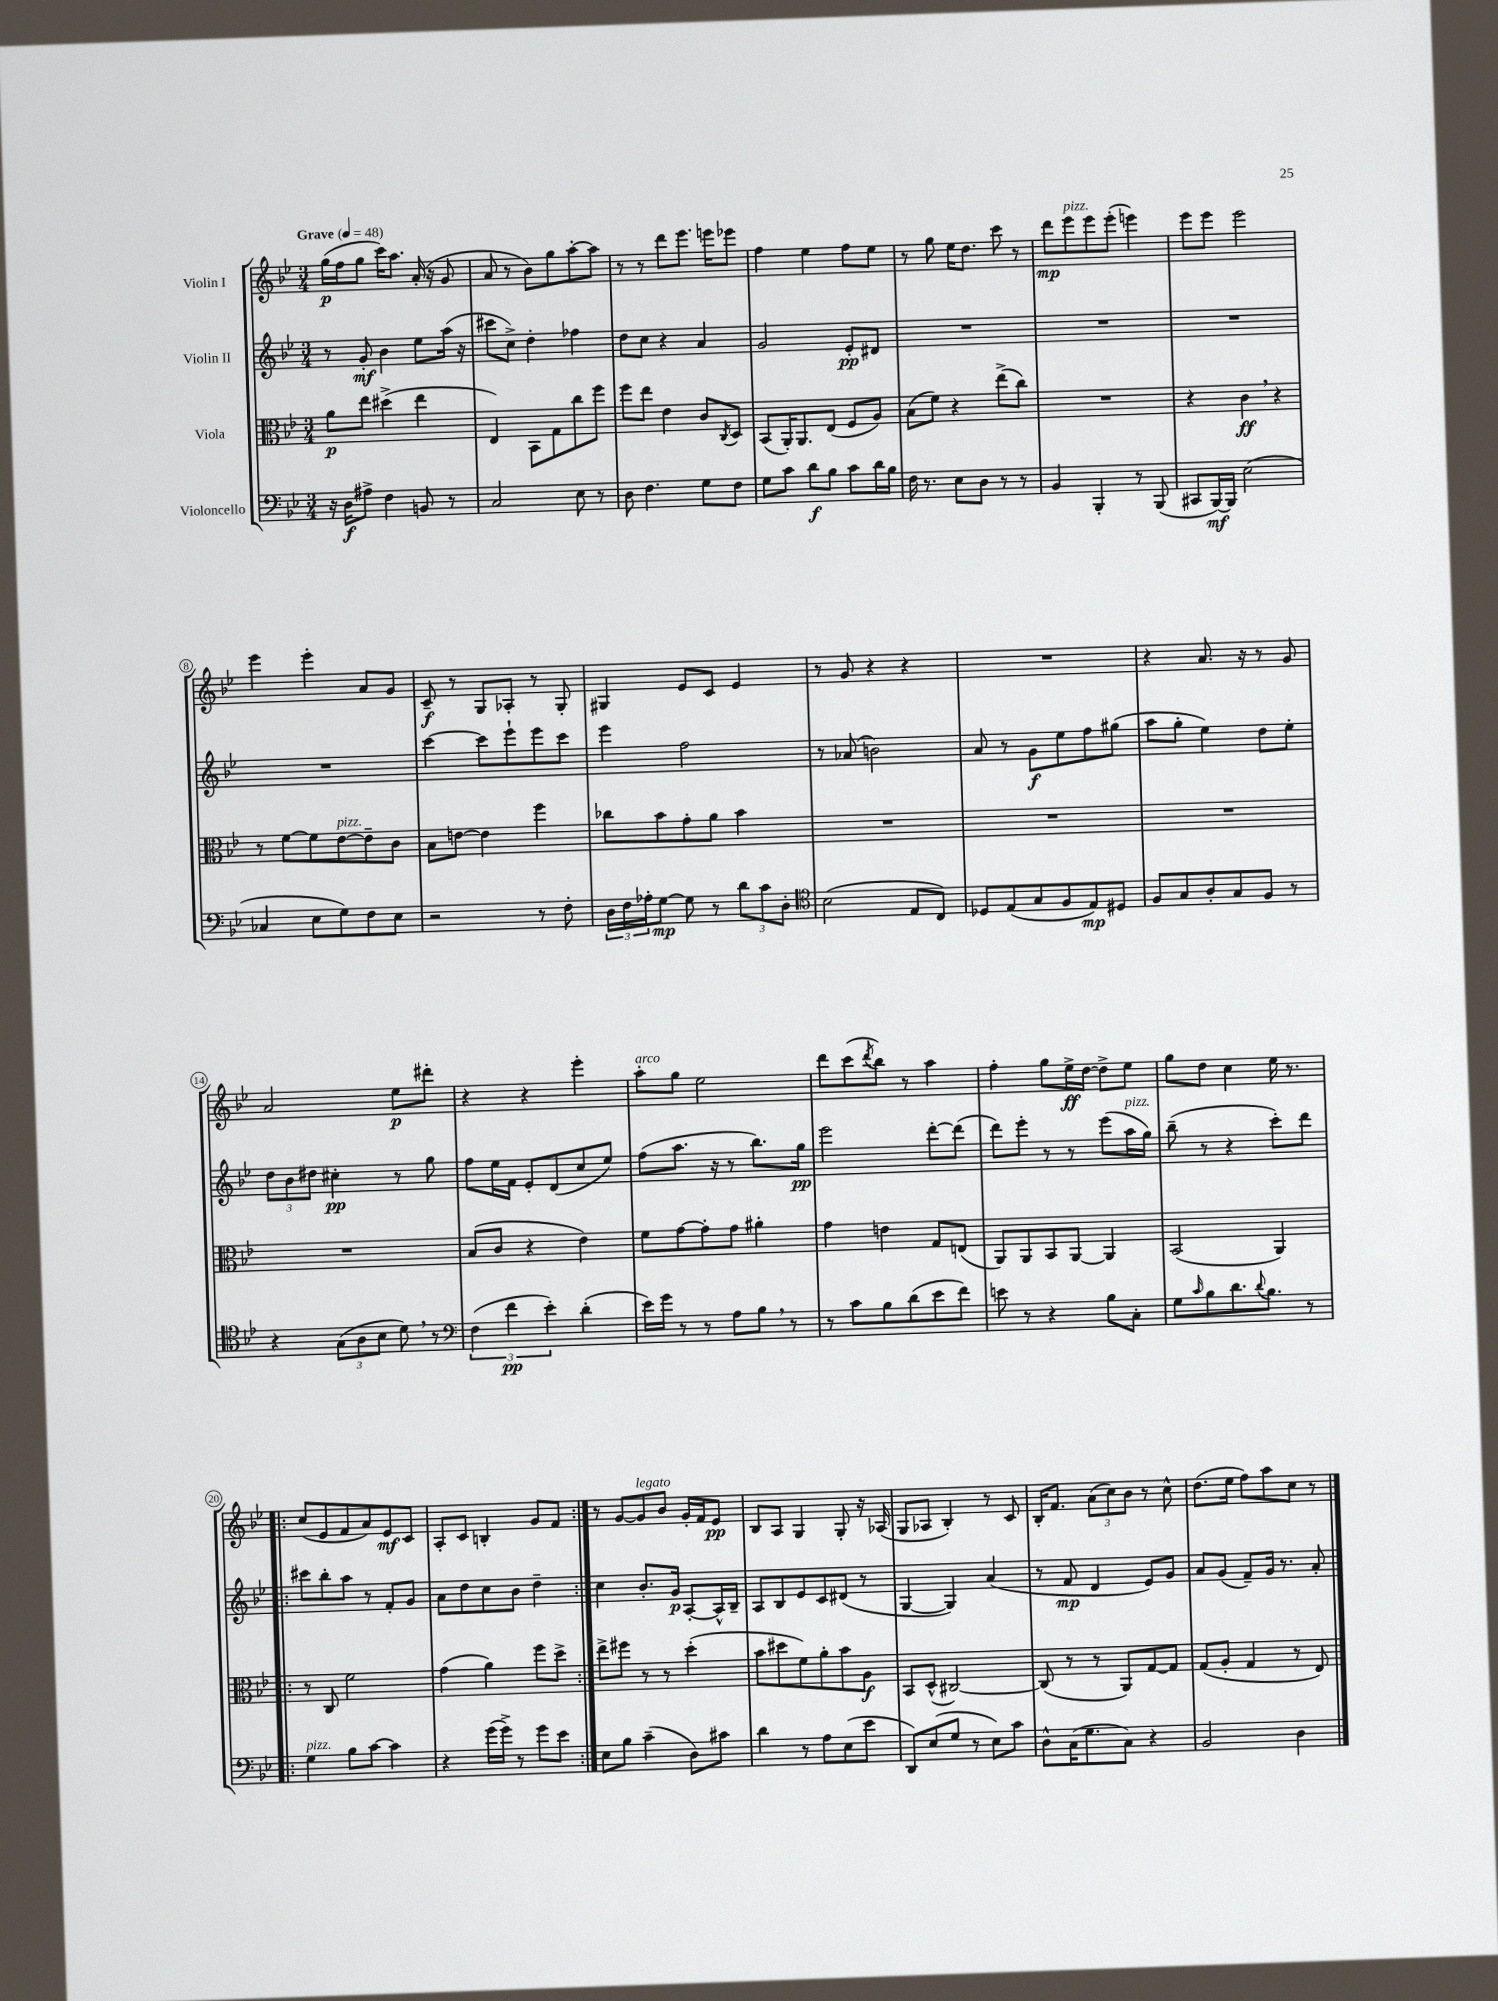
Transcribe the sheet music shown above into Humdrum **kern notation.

**kern	**kern	**kern	**kern
*staff4	*staff3	*staff2	*staff1
*clefF4	*clefC3	*clefG2	*clefG2
*k[b-e-]	*k[b-e-]	*k[b-e-]	*k[b-e-]
*M3/4	*M3/4	*M3/4	*M3/4
*MM48	*MM48	*MM48	*MM48
16r	8a\L	8r	(16gg\LL
16D\LK	.	.	16ff\J
8A#^\J	8ee-\J	8g'/	8gg\J
4F\	(4dd#^\	4b-\	16ccc\LK)
.	.	.	8.aa\J
8BB/	4ee-\	8ee-\L	(16a'/
.	.	.	16r
8r	.	(16aa\Jk	8g/
.	.	16r	.
=	=	=	=
2C/	4E-/)	8ccc#\L	8a/
.	.	8cc^\J)	8r
.	8BB-\L	4dd'\	8b-\L)
.	8G\	.	8gg\
8E-\	8cc\	4ff-\	[8aa'\
8r	8ff\J	.	8aa\]J
=	=	=	=
8D\	8ff\L	8dd\L	8r
4.F\	8ee-\J	8cc\J	8r
.	4e-\	4r	8ddd\L
.	.	.	8.eee-\J
8G\L	8c/L	4a/	.
.	.	.	16eee\LK
.	8qC/	.	.
8F\J	8D/J	.	8eee-\J
=	=	=	=
8G\L	(8BB-/L	2g/	4ff\
8c\J	16AA'/K)	.	.
.	8.AA/	.	.
8d\L	.	.	4ee-\
8B-\J	(8E-/J	.	.
8c\L	8F/L	8e-'/L	8ff\L
16d\L	8A/J)	8d#/J	8ee-\J
16B-\JJ	.	.	.
=	=	=	=
16F\	(8B-\L	2.r	8r
8.r	.	.	.
.	8f\J)	.	8gg\
8E-\L	4r	.	16ee-\LK
.	.	.	8.dd\J
8D\J	.	.	.
8r	(8ee-^\L	.	8ccc\
8r	8cc\J)	.	8r
=	=	=	=
4BB-/	2.r	2.r	8ddd\L
.	.	.	8eee-\
4BBB-'/	.	.	8eee-\
.	.	.	(8eee-'\J
8r	.	.	4eee\)
(8BBB-/	.	.	.
=	=	=	=
8CC#/L	4r	2.r	8eee-\L
[16BBB-/L)	.	.	8eee-\J
16BBB-/]JJ	.	.	.
(2E-\	4c\	.	2eee-\
.	4r	.	.
=	=	=	=
4C-/	8r	2.r	4eee-\
.	[8f\L	.	.
8E-\L	8f\]	.	4eee-'\
8G\)	[8e-\	.	.
8F\	8e-~\]	.	8a/L
8E-\J	8c\J	.	8g/J
=	=	=	=
2r	8B-\L	[4ccc\	8c~/
.	[8e\J	.	8r
.	4e\]	8ccc\]L	8G/L
.	.	8eee-`\	8A-'/J
8r	4ff\	8eee-\	8r
8F'\	.	8ccc\J	8G'/
=	=	=	=
24D\LL	8cc-\L	4eee-\	4G#/
24F\	.	.	.
24A-'\J	.	.	.
[8G\J	8b-\	.	.
8G\]	8g'\	2ff\	8e-/L
8r	8a\J	.	8c/J
12d\L	4b-\	.	4e-/
12c\	.	.	.
12D'\J	.	.	.
=	=	=	=
*clefC4	*	*	*
(2B-\	2.r	8r	8r
.	.	(8a-/	8g/
.	.	2b\)	4r
8E-/L	.	.	4r
8C/J)	.	.	.
=	=	=	=
8D-/L	2.r	8a/	2.r
(8E-/	.	8r	.
8G/	.	8g\L	.
8F/	.	8ee-\	.
8E-/)	.	8ff\	.
8D#/J	.	(8gg#\J	.
=	=	=	=
8F/L	2.r	8aa\L	4r
8G/	.	8gg'\J	.
8A'/	.	4ee-\)	8.a/
8G/	.	.	.
.	.	.	16r
8F/J	.	8dd\L	8r
8r	.	8ee-'\J	8g/
=	=	=	=
4r	2.r	12dd\L	2a/
.	.	12b-\	.
.	.	12dd#\J	.
(12G\L	.	4cc#'\	.
12A\	.	.	.
12B-\J	.	.	.
8d\)	.	8r	8ee-\L
8r	.	8gg\	8ddd#'\J
=	=	=	=
*clefF4	*	*	*
(6F\	(8B-/L	8ff\L	4r
.	8c/J	16ee-\L	.
6f\	.	.	.
.	.	16f\JJ	.
.	4r	8e-'/L	4r
6e-'\)	.	.	.
.	.	(8d/	.
(4d'\	4e-\)	8cc/	4eee-'\
.	.	8ee-/J)	.
=	=	=	=
16e-\LL)	8f\L	(8ff\L	8aa'\L
16g\JJ	.	.	.
8r	[8g\	8.aa\J	8gg\J
8r	8g'\]	.	2ee-\
.	.	16r	.
8A\L	8g\J	8r	.
8B-\J	4a#'\	8.bb-\L)	.
8r	.	.	.
.	.	16gg\Jk	.
=	=	=	=
8r	4g\	2eee-\	8ddd\L
8c\L	.	.	(8ccc\
.	.	.	8qddd/
8B-\	4e\	.	8bb-\J)
(8d\	.	.	8r
8e-\	8G/L	[8ddd'\L	4aa\
8f\J)	(8E/J	(8ddd\]J	.
=	=	=	=
8e\	8AA/L)	8ddd\L)	4ff'\
8r	8AA/	8eee-'\J	.
4r	8BB-/	8r	8gg\L
.	[8AA/J	8r	16ee-^\L
.	.	.	[16dd\JJ
8B-\L	4AA/]	(8eee-\L	8dd^\]L
8C'\J	.	16aa\L	8ee-\J
.	.	16gg\JJ)	.
=	=	=	=
8G\L	(2BB-/	(8bb-~\	8gg\L
16qqc/	.	.	.
8B-\	.	8r	8dd\J
8.d\	.	4r	4cc\
8qqd/	.	.	.
8.B-\J	.	.	.
.	4AA/)	8ccc'\L)	16ee-\
.	.	.	8.r
8r	.	8ddd\J	.
=!|:	=!|:	=!|:	=!|:
4G\	8r	8ccc#\L	(8cc/L
.	8C/	8bb-'\	8e-/
8B-\L	2f\	8aa\J	8f/
[8c\J	.	8r	8a/)
4c\]	.	8f'/L	8e-/
.	.	8g/J	8c/J
=	=	=	=
4r	(4g\	8a\L	8A'/L
.	.	8dd\	8c/J
(16g\LL	4a\)	8cc\	4B'/
16g^\JJ)	.	.	.
8r	.	8b-\J	.
8g\L	8ff\L	4dd~\	8g/L
8e-\J	8dd^\J	.	8f/J
=:|!	=:|!	=:|!	=:|!
8E-\L	8ee-^\L	4cc\	8r
8B-\J	8ff#\J	.	[8g/L
(4c~\	8r	8.b-'/L	8g/]
.	8r	.	8b-/J
.	.	16g/Jk	.
8D\L)	(4dd'\	[8A'/L	16g'/LL
.	.	.	16f/J
8c#\J	.	16A^^/]L	8e-/J
.	.	16B-~/JJ	.
=	=	=	=
4d\	8b-\L	8A/L	8B-/L
.	8dd#\	8B-/	8A/J
8r	8f\)	8e-/	4G/
8A\L	8a'\	8c/	.
(8E-\	8b-\	(8d#/J	8G'/
8e-\J	8A\J	8r	16r
.	.	.	(16A-/
=	=	=	=
8DD/L)	8BB-/L	[4G/	8G/L
(8E-/	(8D^^/J	.	8A-/J
8G/J	[2C#/)	4G/])	4B-'/)
8r	.	.	.
8E-\L)	.	(4a/	8r
8c\J	.	.	8c/
=	=	=	=
8D^^\L	(8C#/]	8r	16B-'/LK
.	.	.	8.f/J
(16C\K	8r	8f/	.
8.G\	.	.	.
.	8r	4d/	(12a\L
.	.	.	12cc\)
8C\J)	8AA/L)	.	.
.	.	.	12b-\J
4r	[8G/	8e-/L)	8r
.	8G/]J	8g/J	8cc^^\
=	=	=	=
2BB-/	(8G/L	8a/L	(8.dd\L
.	8A'/J	(8g/J	.
.	.	.	16ee-\Jk
.	4G/	8f~/L)	8ff\L)
.	.	16g/Jk	8aa\
.	.	8.r	.
4D\	8r	.	8cc\J
.	8E-/)	8a'/	8r
==	==	==	==
*-	*-	*-	*-
